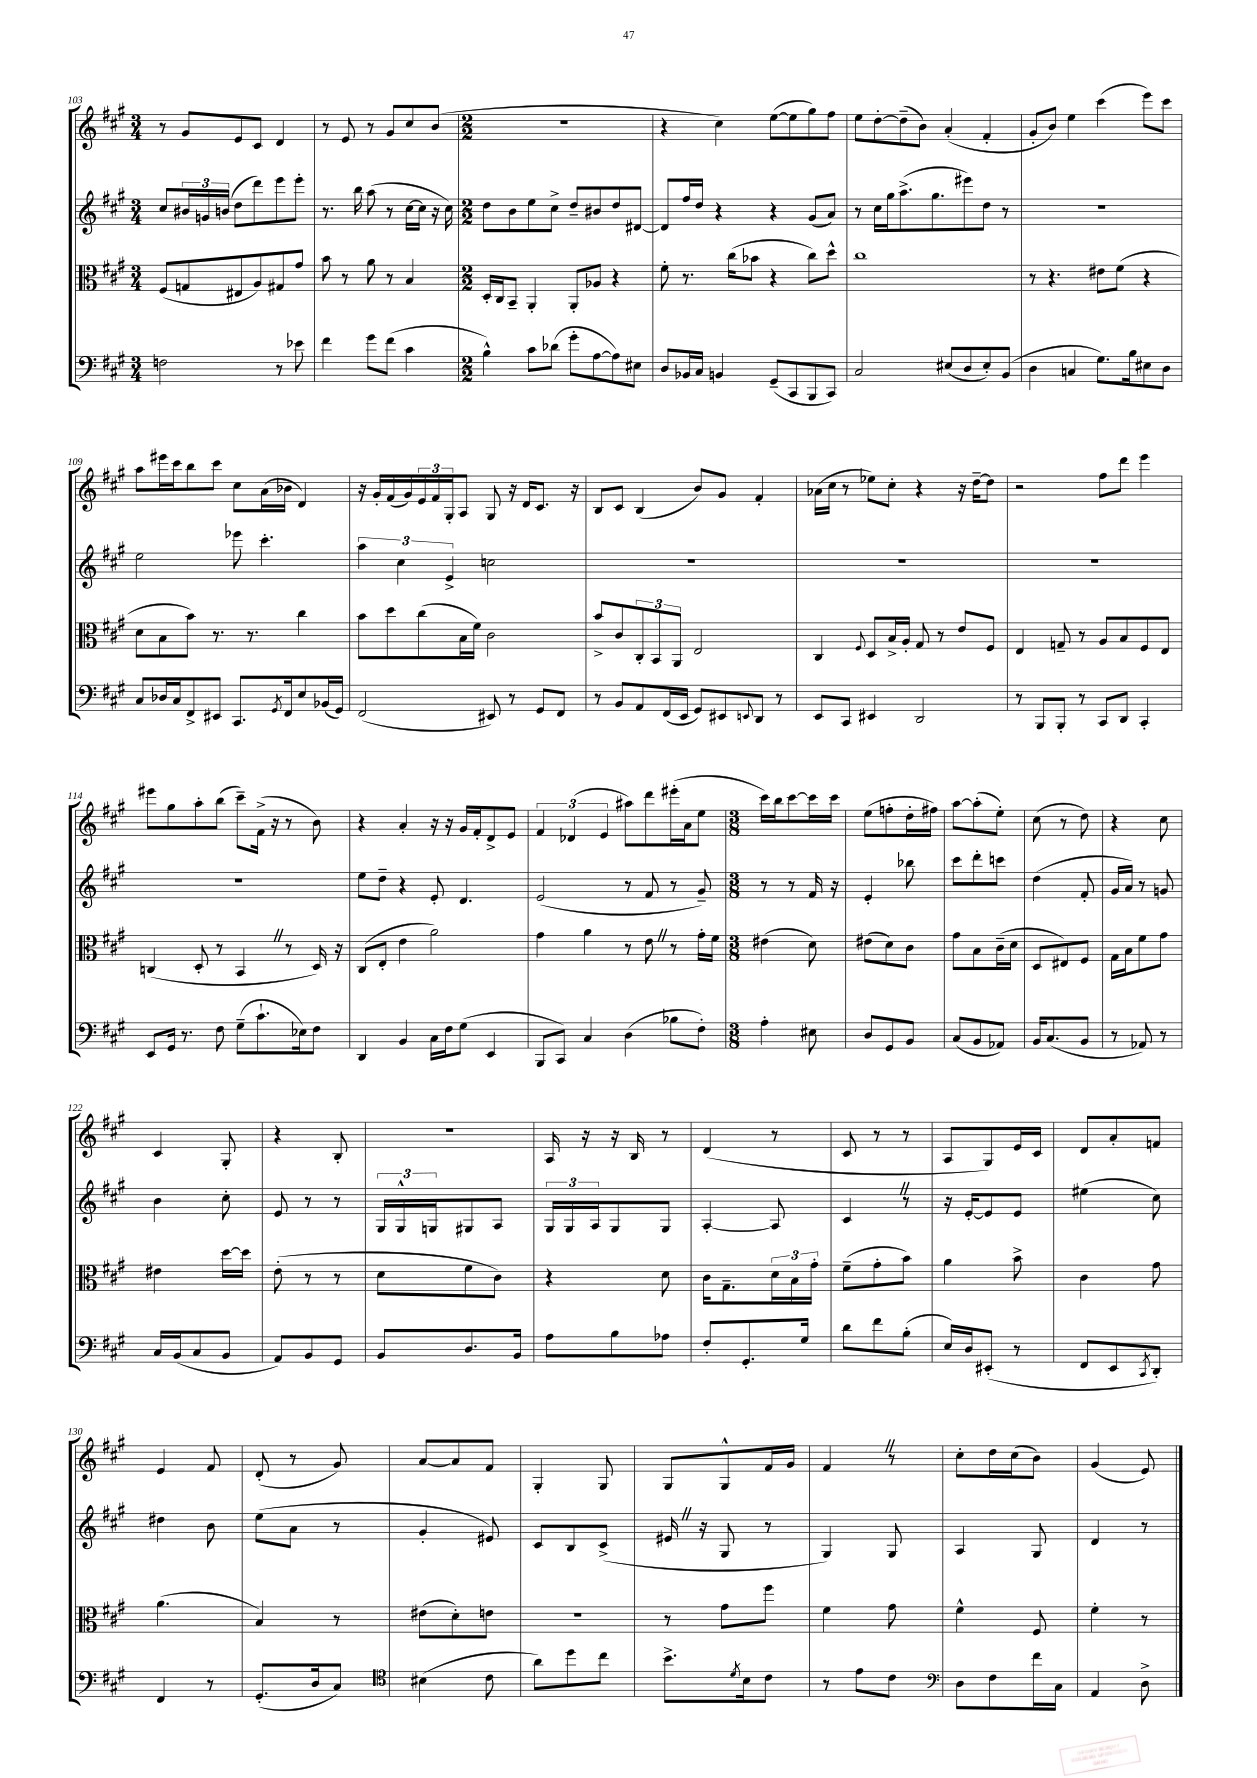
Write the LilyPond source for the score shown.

<<
\new StaffGroup <<
\new Staff = "s0" {
    \clef treble \key a \major \numericTimeSignature \time 3/4
    r8 gis'8 e'8 cis'8 d'4 |
    r8 e'8 r8 gis'8 cis''8 b'8( |
    \numericTimeSignature \time 2/2 R1 |
    r4 cis''4) e''8~( e''8 gis''8) fis''8 |
    e''8 d''8~-. d''8--( b'8) a'4-.( fis'4-. |
    gis'8-. b'8) e''4 cis'''4( e'''8) cis'''8 |
    a''8 eis'''16 cis'''16 b''8 cis'''8 cis''8 a'16( bes'16 d'4) |
    r16 gis'16-. fis'16( gis'16) \tuplet 3/2 { e'16 fis'16 gis16-. } a8 gis8 r16 d'16 cis'8. r16 |
    b8 cis'8 b4( b'8) gis'8 fis'4-. |
    aes'16( cis''16 r8 ees''8) cis''8-. r4 r16 d''16~-- d''8 |
    r2 fis''8 d'''8 e'''4 |
    eis'''8 gis''8 a''8-. b''8( cis'''8--) fis'16->( r16 r8 b'8) |
    r4 a'4-. r16 r16 gis'16 fis'16-. d'8-> e'8 |
    \tuplet 3/2 { fis'4 des'4( e'4 } ais''8) d'''8 eis'''16-.( a'16 e''8 |
    \numericTimeSignature \time 3/8 cis'''16) b''16 cis'''8~ cis'''16 cis'''16 |
    e''8( f''8-. d''16-. fis''16) |
    a''8~ a''8-.( e''8-.) |
    cis''8( r8 d''8) |
    r4 cis''8 |
    cis'4 gis8-. |
    r4 b8-. |
    R4. |
    a16 r16 r16 b16 r8 |
    d'4( r8 |
    cis'8 r8 r8 |
    a8 gis8) e'16 cis'16 |
    d'8 a'8-. f'8 |
    e'4 fis'8 |
    d'8-.( r8 gis'8) |
    a'8~ a'8 fis'8 |
    gis4-. gis8 |
    gis8 gis8-^ fis'16 gis'16 |
    fis'4 \once \override BreathingSign.text = \markup { \musicglyph "scripts.caesura.straight" } \breathe r8 |
    cis''8-. d''16 cis''16( b'8) |
    gis'4( e'8) \bar "|." |
}
\new Staff = "s1" {
    \clef treble \key a \major \numericTimeSignature \time 3/4
    cis''8 \tuplet 3/2 { bis'16 g'16 b'16( } d''8 d'''8) e'''8 e'''8-. |
    r8. b''16 a''8( r8 cis''16~ cis''16 r16 cis''16) |
    \numericTimeSignature \time 2/2 d''8 b'8 e''8 cis''8-> d''8-- bis'8 d''8 dis'8~ |
    dis'8 fis''16 d''16 r4 r4 gis'8( a'8) |
    r8 cis''16 gis''16 a''8.->( gis''8. eis'''8) d''8 r8 |
    R1 |
    e''2 ees'''8 cis'''4.-. |
    \tuplet 3/2 { a''4 cis''4 e'4-> } c''2 |
    R1 |
    R1 |
    R1 |
    R1 |
    e''8 d''8-- r4 e'8-. d'4. |
    e'2( r8 fis'8 r8 gis'8--) |
    \numericTimeSignature \time 3/8 r8 r8 fis'16 r16 |
    e'4-. bes''8 |
    cis'''8 d'''8-. c'''8 |
    d''4( fis'8-. |
    gis'16 a'16) r8 g'8 |
    b'4 cis''8-. |
    e'8 r8 r8 |
    \tuplet 3/2 { gis16 gis16-^ g16 } gis8 a8 |
    \tuplet 3/2 { gis16 gis16 a16 } gis8 gis8 |
    a4~-. a8 |
    cis'4 \once \override BreathingSign.text = \markup { \musicglyph "scripts.caesura.straight" } \breathe r8 |
    r16 e'16~-. e'8 e'8 |
    eis''4( cis''8) |
    dis''4 b'8 |
    e''8( a'8 r8 |
    gis'4-. eis'8) |
    cis'8 b8 cis'8->( |
    eis'16 \once \override BreathingSign.text = \markup { \musicglyph "scripts.caesura.straight" } \breathe r16 gis8 r8 |
    gis4) gis8 |
    a4 gis8 |
    d'4 r8 \bar "|." |
}
\new Staff = "s2" {
    \clef alto \key a \major \numericTimeSignature \time 3/4
    fis8( g8 eis8 a8) gis8 gis'8 |
    b'8 r8 a'8 r8 b4 |
    \numericTimeSignature \time 2/2 d16-. cis16 b,8-- a,4-. a,8-. aes8 r4 |
    fis'8-. r8. cis''16( bes'8 r4 cis''8) d''8-^ |
    cis''1 |
    r8 r4. eis'8 fis'8( r4 |
    d'8 b8 b'8) r8. r8. cis''4 |
    b'8 d''8 cis''8( b16 fis'16) cis'2 |
    b'8-> cis'8 \tuplet 3/2 { cis8-. b,8 a,8 } e2 |
    cis4 \appoggiatura { fis8 } d8 b16-> a16-. gis8 r8 e'8 fis8 |
    e4 g8-- r8 a8 b8 fis8 e8 |
    c4( d8-. r8 b,4 \once \override BreathingSign.text = \markup { \musicglyph "scripts.caesura.straight" } \breathe r8 d16) r16 |
    cis8( e8-. e'4 a'2) |
    gis'4 a'4 r8 e'8 \once \override BreathingSign.text = \markup { \musicglyph "scripts.caesura.straight" } \breathe r8 gis'16-. fis'16 |
    \numericTimeSignature \time 3/8 eis'4( d'8) |
    eis'8( d'8) cis'8 |
    gis'8 b8 cis'16--( d'16 |
    d8 eis8) fis8 |
    gis16 b16 fis'8 gis'8 |
    eis'4 d''16~ d''16 |
    e'8-.( r8 r8 |
    d'8 fis'8 cis'8) |
    r4 d'8 |
    cis'16 gis8.-- \tuplet 3/2 { d'16 b16 gis'16-. } |
    fis'8--( gis'8-. b'8) |
    a'4 b'8-> |
    cis'4 gis'8 |
    a'4.( |
    b4) r8 |
    eis'8( d'8-.) e'8 |
    r4. |
    r8 gis'8 fis''8 |
    fis'4 gis'8 |
    fis'4-^ fis8 |
    fis'4-. r8 \bar "|." |
}
\new Staff = "s3" {
    \clef bass \key a \major \numericTimeSignature \time 3/4
    f2 r8 ees'8 |
    fis'4 gis'8 fis'8( cis'4 |
    \numericTimeSignature \time 2/2 b4-^) cis'8 des'8( gis'8-. a8~ a8) eis8 |
    d8 bes,16 cis16 b,4 gis,8--( cis,8 b,,8 cis,8) |
    cis2 eis8( d8 eis8-.) b,8( |
    d4 c4 gis8.) b16 eis8 d8 |
    cis8 des16 cis16 fis,8-> eis,8 cis,8. \acciaccatura { gis,8 } fis,16 e8 bes,16( gis,16) |
    fis,2( eis,8) r8 gis,8 fis,8 |
    r8 b,8 a,8 fis,16( e,16 gis,8) eis,8 \appoggiatura { e,8 } d,8 r8 |
    e,8 cis,8 eis,4 d,2 |
    r8 b,,8 b,,8-. r8 cis,8 d,8 cis,4-. |
    e,8 gis,16 r8. fis8 gis8--( cis'8.-! ees16) fis8 |
    d,4 b,4 cis16 fis16 gis8( e,4 |
    b,,8 cis,8) cis4 d4( bes8 fis8-.) |
    \numericTimeSignature \time 3/8 a4-. eis8 |
    d8 gis,8 b,8 |
    cis8( b,8 aes,8) |
    b,16 cis8.( b,8 |
    r8 aes,8) r8 |
    cis16 b,16( cis8 b,8 |
    a,8) b,8 gis,8 |
    b,8 d8. b,16 |
    a8 b8 aes8 |
    fis8-. gis,8.-. gis16 |
    d'8 fis'8 b8-.( |
    e16) d16 eis,8-.( r8 |
    fis,8 e,8 \acciaccatura { cis,8 } d,8-.) |
    fis,4 r8 |
    gis,8.-.( d16 cis8) |
    \clef tenor bis4( cis'8 |
    a'8) d''8 cis''8 |
    b'8.-> \acciaccatura { d'8 } b16 cis'8 |
    r8 e'8 cis'8 |
    \clef bass d8 fis8 fis'16 cis16 |
    a,4 d8-> \bar "|." |
}
>>
>>
\layout { \context { \Score currentBarNumber = #103 } }
